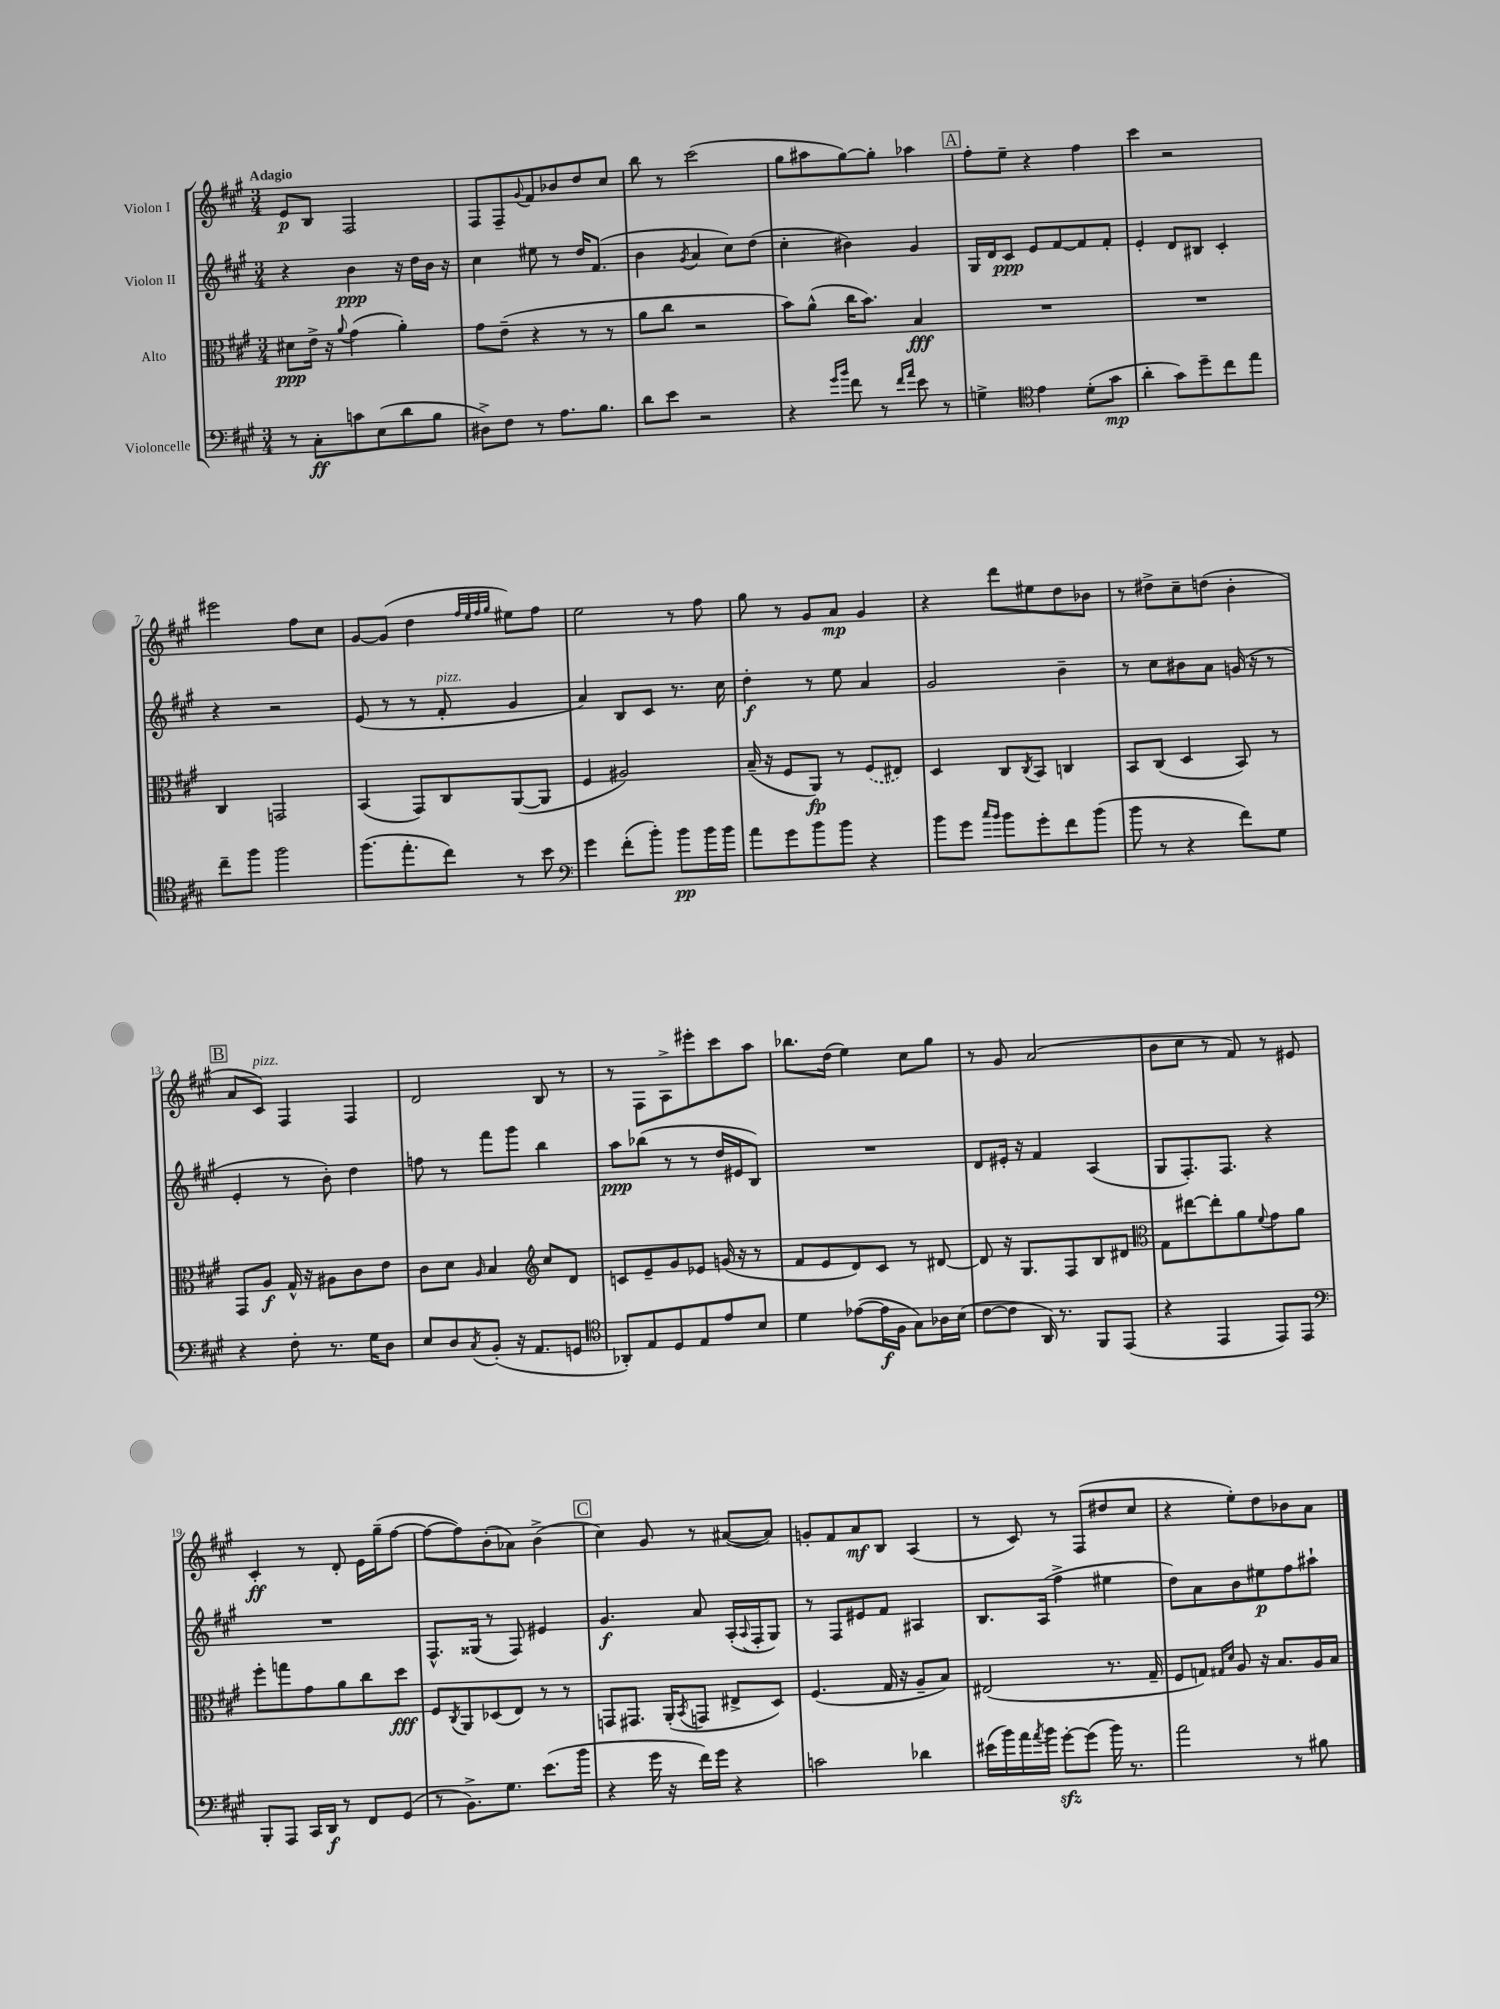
<<
\new StaffGroup <<
\new Staff = "s0" \with { instrumentName = "Violon I" } {
    \clef treble \key a \major \numericTimeSignature \time 3/4 \tempo "Adagio"
    e'8\p b8 fis2 |
    fis8 fis8-- \appoggiatura { gis'8 } fis'8 bes'8 d''8 cis''8 |
    b''8 r8 cis'''2( |
    gis''8 ais''8 gis''8~) gis''8-. aes''4 |
    \mark \markup { \box "A" } fis''8-. e''8-- r4 fis''4 |
    cis'''4 r2 |
    eis'''2 fis''8 cis''8 |
    gis'8~ gis'8( d''4 \grace { fis''32 e''32 fis''32 gis''32 } eis''8) fis''8 |
    e''2 r8 fis''8 |
    gis''8 r8 gis'8 a'8\mp gis'4 |
    r4 d'''8 eis''8 d''8 bes'8 |
    r8 dis''8-> cis''8-- d''8( b'4-. |
    \mark \markup { \box "B" } a'8 cis'8^\markup { \italic "pizz." }) fis4 fis4 |
    d'2 b8 r8 |
    r8 fis8 a8-> eis'''8-. cis'''8 a''8 |
    bes''8. d''16( e''4) cis''8 gis''8 |
    r8 gis'8 a'2( |
    b'8 cis''8 r8 fis'8) r8 eis'8 |
    cis'4-.\ff r8 d'8-. e'16 gis''16--( fis''8~ |
    fis''8~ fis''8) b'8-.( aes'8) b'4->( |
    \mark \markup { \box "C" } cis''4) gis'8 r8 ais'8~( ais'8) |
    g'8-. fis'8 a'8\mf b8 a4( |
    r8 cis'8) r8 fis8( dis''8 cis''8 |
    r4 e''8-.) d''8 bes'8 a'8 \bar "|." |
}
\new Staff = "s1" \with { instrumentName = "Violon II" } {
    \clef treble \key a \major \numericTimeSignature \time 3/4
    r4 b'4\ppp r16 d''16 b'16 r16 |
    cis''4 eis''8 r8 d''16 fis'8.( |
    b'4 \acciaccatura { gis'8 } a'4 cis''8) d''8( |
    cis''4-. bis'4) gis'4 |
    \mark \markup { \box "A" } gis16 d'16 cis'8\ppp e'8 fis'8~ fis'8 fis'8-. |
    e'4-. d'8 bis8 cis'4-. |
    r4 r2 |
    e'8( r8 r8 fis'8-.^\markup { \italic "pizz." } gis'4 |
    a'4) b8 cis'8 r8. cis''16 |
    d''4-.\f r8 e''8 a'4 |
    gis'2 b'4-- |
    r8 cis''8 bis'8 a'8 g'16( r16 r8 |
    \mark \markup { \box "B" } e'4-. r8 b'8-.) d''4 |
    f''8 r8 fis'''8 gis'''8 b''4 |
    a''8\ppp bes''8( r8 r8 d''16 eis'16 b8) |
    R2. |
    d'8 eis'16-. r16 fis'4 a4( |
    gis8 fis8.-.) fis8. r4 |
    R2. |
    fis8.-^ gisis16( r8 fis8) eis'4 |
    \mark \markup { \box "C" } gis'4.\f a'8 a16-.( \appoggiatura { a8 } fis16-. gis8) |
    r8 fis8 eis'8 fis'8 ais4 |
    b8. a16( fis''4-> eis''4 |
    d''8) a'8 b'8 eis''8\p fis''8 ais''8-! \bar "|." |
}
\new Staff = "s2" \with { instrumentName = "Alto" } {
    \clef alto \key a \major \numericTimeSignature \time 3/4
    dis'8\ppp e'16-> r16 \appoggiatura { a'8 } gis'4( a'4-.) |
    gis'8 e'8--( r4 r8 r8 |
    a'8 cis''8 r2 |
    b'8) a'8-^( cis''16 b'8.) b4\fff |
    \mark \markup { \box "A" } R2. |
    R2. |
    cis4 g,2 |
    b,4( gis,8) cis8 a,8~( a,8 |
    fis4 ais2) |
    b16--( r16 fis8 a,8\fp) r8 \once \slurDashed fis8( eis8) |
    d4 cis8 \acciaccatura { cis8 } b,8 c4 |
    b,8 cis8( d4 b,8) r8 |
    \mark \markup { \box "B" } gis,8 a8\f gis16-^ r16 ais8 cis'8 e'8 |
    cis'8 d'8 \grace { a16 } b4 \clef treble cis''8 d'8 |
    c'8 e'8-- gis'8 ees'8 g'16( r16 r8 |
    fis'8 e'8 d'8) cis'8 r8 dis'8~ |
    dis'8 r16 gis8. fis8 b8 dis'8 |
    \clef alto gis8 eis''8~ eis''8-. a'8 \appoggiatura { fis'8 } gis'8 a'8 |
    fis''8-. g''8 gis'8 a'8 cis''8 d''8\fff |
    fis8 \acciaccatura { cis8 } a,8 des8( e8) r8 r8 |
    \mark \markup { \box "C" } g,8 gis,8. a,16-.( \acciaccatura { b,8 } g,8 eis8-> d8) |
    fis4.( gis16 r16 a8-- b8) |
    eis2( r8. gis16-- |
    fis8 g8) \grace { gis16 d'16 } a8 r16 b8. a16 b16 \bar "|." |
}
\new Staff = "s3" \with { instrumentName = "Violoncelle" } {
    \clef bass \key a \major \numericTimeSignature \time 3/4
    r8 cis8-.\ff c'8 e8( d'8 b8 |
    dis8->) fis8 r8 a8. b8. |
    d'8 e'8 r2 |
    r4 \grace { gis'16 b'16 } fis'8 r8 \grace { fis'16 a'16 } e'8 r8 |
    \mark \markup { \box "A" } g4-> \clef tenor e'4 d'8-.( gis'8\mp |
    a'4-. gis'8) d''8-- cis''8 e''8 |
    cis''8-- fis''8 fis''2 |
    fis''8.( e''8.-. cis''8) r8 b'8 |
    \clef bass gis'4 fis'8-.( b'8-.) b'8\pp b'16 b'16 |
    a'8 gis'8 b'8 b'8 r4 |
    b'8 gis'8 \grace { cis''16 b'16 } b'8 gis'8-. fis'8 b'8( |
    b'8 r8 r4 fis'8) gis8 |
    \mark \markup { \box "B" } r4 fis8-. r8. gis16 d8 |
    e8 d8 \acciaccatura { cis8 } b,8-.( r16 a,8. g,8 |
    \clef tenor aes,8-.) e8 d8 e8 e'8 b8 |
    d'4 ees'8~( ees'16\f fis16 gis8) aes16 b16( |
    cis'8~ cis'8 a,16) r8. fis,8 e,8( |
    r4 e,4 e,8) e,8 |
    \clef bass b,,8-. a,,8 cis,16 d,16\f r8 fis,8 gis,8( |
    r8 b,8.->) gis8. e'8.( b'16 |
    \mark \markup { \box "C" } r4 gis'16 r16 fis'16) gis'16 r4 |
    c'2 des'4 |
    eis'16( b'16) a'16 \acciaccatura { a'8 } b'16 gis'8~-.\sfz gis'8( b'16) r8. |
    a'2 r8 bis8 \bar "|." |
}
>>
>>
